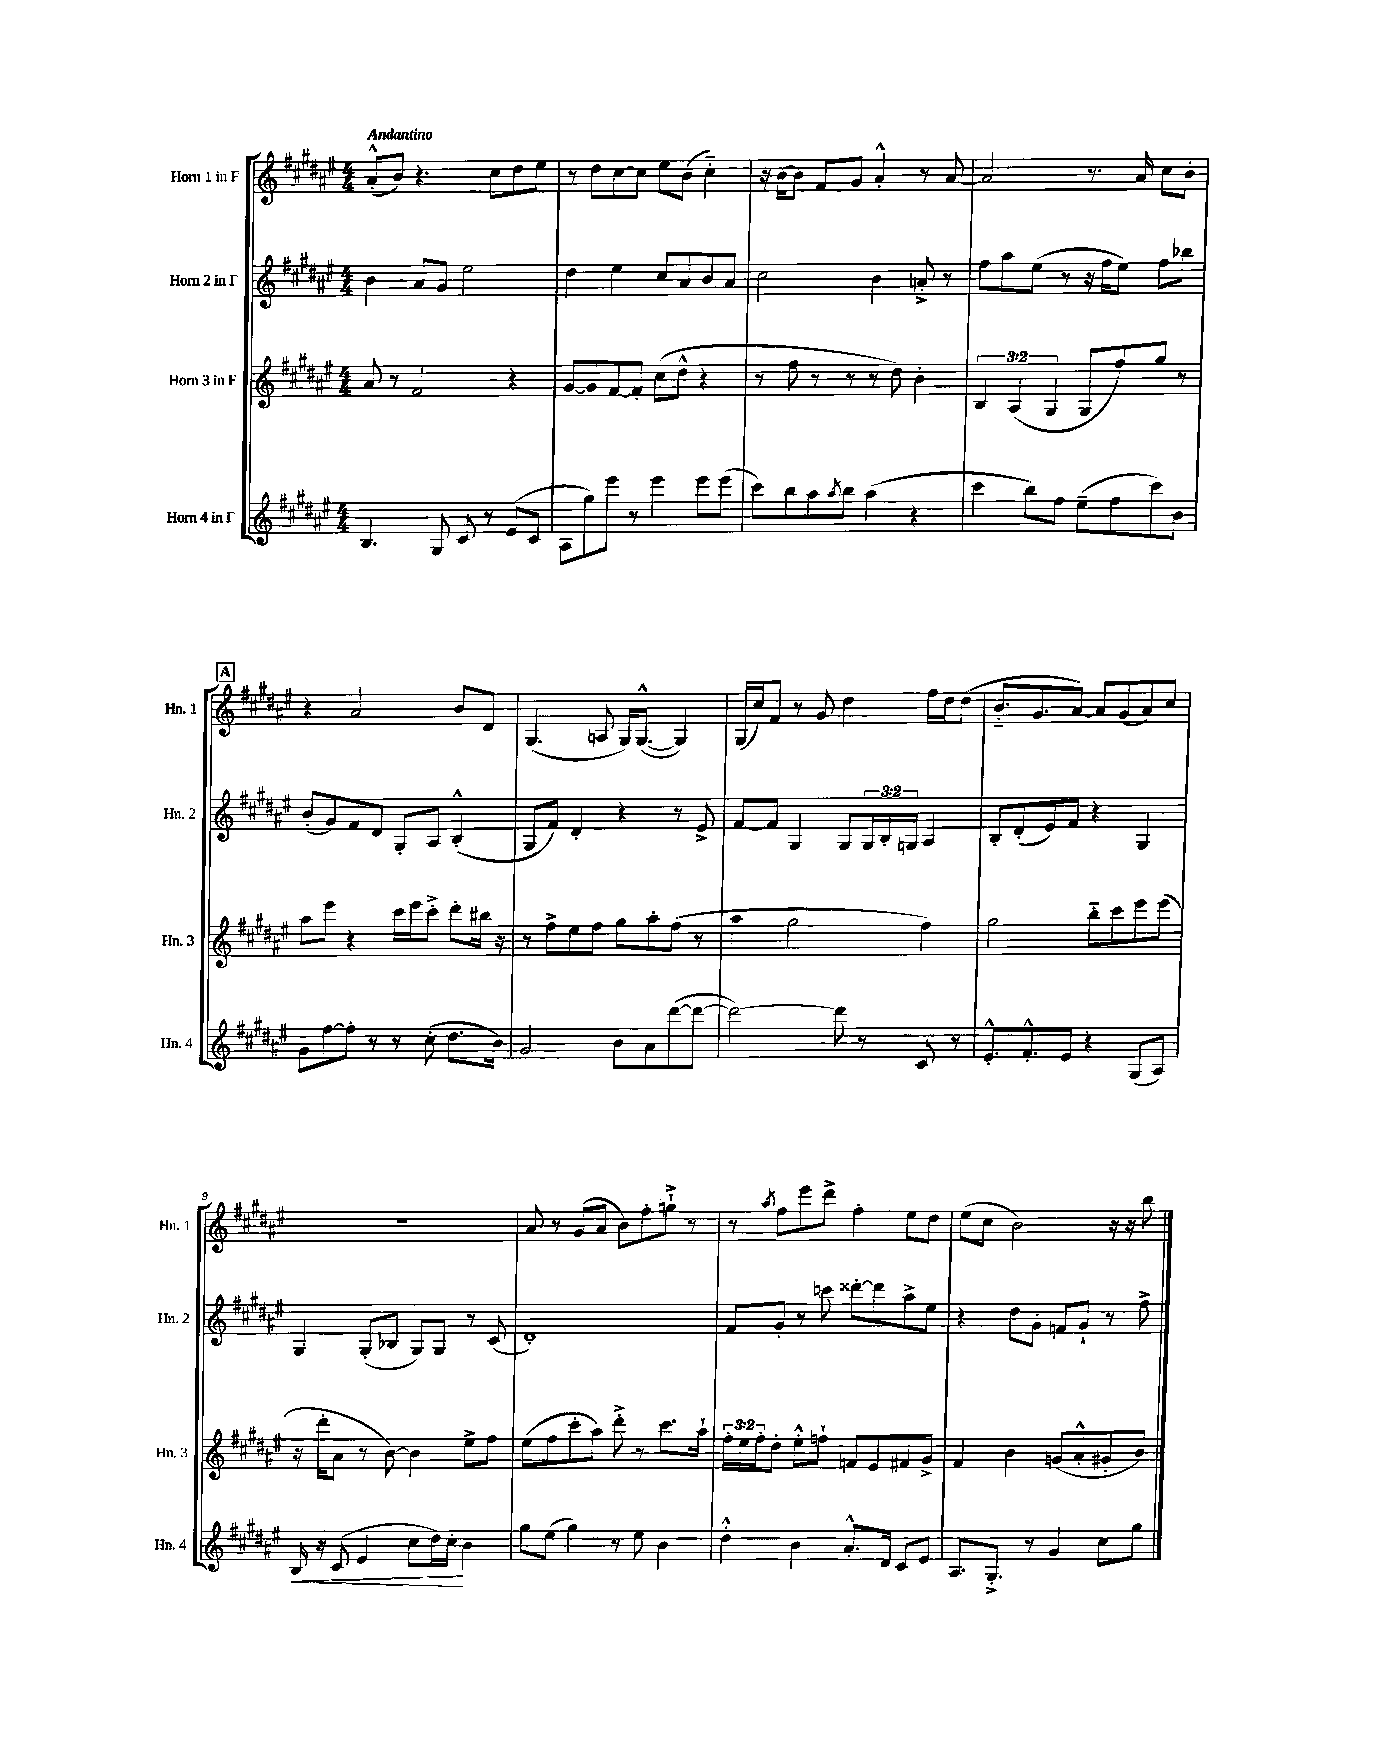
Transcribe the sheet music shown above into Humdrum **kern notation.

**kern	**kern	**kern	**kern
*staff4	*staff3	*staff2	*staff1
*clefG2	*clefG2	*clefG2	*clefG2
*k[f#c#g#d#a#e#]	*k[f#c#g#d#a#e#]	*k[f#c#g#d#a#e#]	*k[f#c#g#d#a#e#]
*M4/4	*M4/4	*M4/4	*M4/4
4.B	8a#	4b	(8a#'^^
.	8r	.	8b)
.	2f#	8a#	4.r
8G#	.	8g#	.
8c#	.	2ee#	.
8r	.	.	8cc#
(8e#	4r	.	8dd#
8c#	.	.	8ee#
=	=	=	=
8A#	[8g#	4dd#	8r
8gg#)	8g#]	.	8dd#
8eee#	[8f#	4ee#	[8cc#
8r	8f#']	.	8cc#]
4eee#	(8cc#	8cc#	8ee#
.	8dd#^^	8a#	(8b
8eee#	4r	8b	4cc#'~)
(8eee#	.	8a#	.
=	=	=	=
8ccc#)	8r	2cc#	16r
.	.	.	[16b
8bb	8ff#	.	8b]
8aa#	8r	.	8f#
8qaa#	.	.	.
8bb	8r	.	8g#
(4aa#	8r	4b	4a#'^^
.	8dd#)	.	.
4r	4b'	8a'^	8r
.	.	8r	[8a#
=	=	=	=
4ccc#	6B	8ff#	2a#]
.	.	8aa#	.
.	(6A#	.	.
8bb)	.	(8ee#	.
.	6G#	.	.
8ff#	.	8r	.
(8ee#~	8G#	16r	8.r
.	.	16ff#	.
8ff#	8ff#)	8ee#)	.
.	.	.	16a#
8ccc#)	8gg#	8ff#	8cc#
8b	8r	8bb-	8b'
=	=	=	=
8g#	8aa#	(8b'	4r
[8ff#	8eee#	8g#)	.
8ff#']	4r	8f#	2a#
8r	.	8d#	.
8r	16ccc#	8G#'	.
.	16eee#	.	.
(8cc#'	8ccc#'^	8A#	.
8.dd#	8ddd#'	(4B'^^	8b
.	16bb#	.	8d#
16b)	16r	.	.
=	=	=	=
2g#	8r	8G#	(4.G#
.	8ff#^	8f#)	.
.	8ee#	4d#'	.
.	8ff#	.	8A
8b	8gg#	4r	16G#)
.	.	.	([8.G#^^
8a#	8aa#'	.	.
([8ddd#	(8ff#	8r	4G#])
8ddd#_	8r	8e#^	.
=	=	=	=
2ddd#_)	4aa#	[8f#	(16G#
.	.	.	16cc#)
.	.	8f#]	8f#
.	2gg#	4G#	8r
.	.	.	8g#
8ddd#]	.	8G#	4dd#
8r	.	24G#	.
.	.	24B'	.
.	.	24G	.
8c#	4ff#)	4A#	16ff#
.	.	.	16dd#
8r	.	.	(8dd#
=	=	=	=
8.e#'^^	2gg#	8B'	8.b'~
.	.	(8d#'	.
8.f#'^^	.	.	8.g#
.	.	8e#)	.
8e#	.	8f#	[8a#)
4r	8bb'~	4r	8a#]
.	8ccc#	.	(8g#
(8G#	8eee#	4G#	8a#)
8A#)	(8eee#	.	8cc#
=	=	=	=
16B	16r	4G#	1r
16r	16ddd#'	.	.
(8c#	8a#	.	.
4e#	8r	(8G#'	.
.	[8b)	8B-	.
8cc#	4b]	8G#)	.
16dd#)	.	8G#	.
16cc#'	.	.	.
4b	8ee#^	8r	.
.	8ff#	(8c#	.
=	=	=	=
8gg#	(8ee#	1d#')	8a#
(8ee#	8ff#	.	8r
4gg#)	8ccc#'	.	(8g#
.	8aa#)	.	8a#
8r	8ddd#'^	.	8b)
8ee#	8r	.	8ff#'
4b	8.ccc#	.	8gg`^
.	.	.	8r
.	16aa#`	.	.
=	=	=	=
4dd#'^^	24ff#'	8f#	8r
.	24ee#	.	.
.	24ff#'	.	.
.	.	.	8qaa#
.	8dd#'	8g#'	8ff#
4b	8ee#'^^	8r	8eee#
.	8ff`	8ccc	8ddd#^
8.a#'^^	8f	[8ddd##'	4ff#'
.	8e#	8ddd##]	.
16d#	.	.	.
8c#	8f#	8aa#^	8ee#
8e#	8g#^	8ee#	8dd#
=	=	=	=
8.A#	4f#	4r	(8ee#
.	.	.	8cc#
8.G#'^	.	.	.
.	4b	8dd#	2b)
8r	.	8g#'	.
4g#	(8g	8f	.
.	8a#'^^	8g#`	.
8cc#	8g#'	8r	16r
.	.	.	16r
8gg#	8b)	8ff#^	8bb
==	==	==	==
*-	*-	*-	*-
